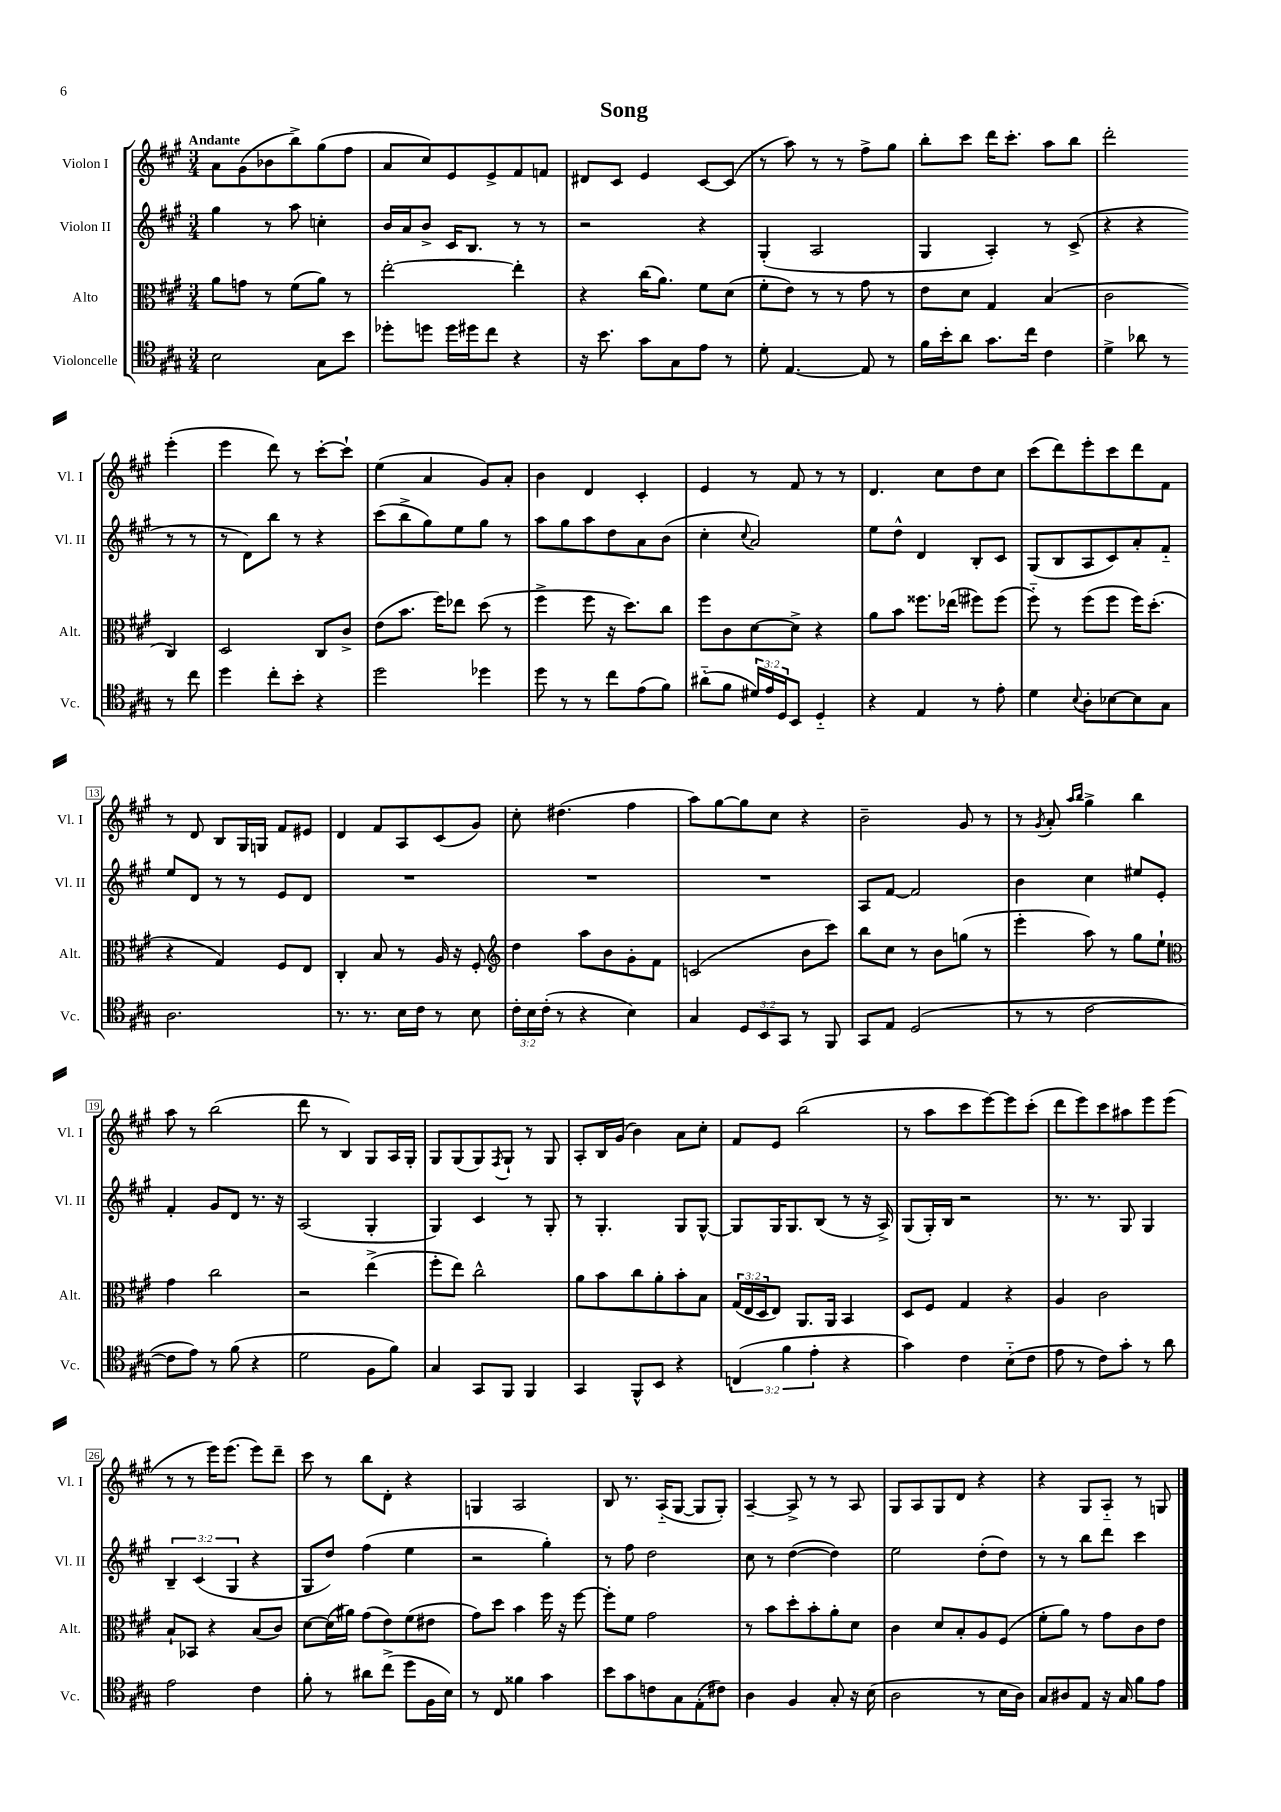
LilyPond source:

\header { title = "Song" }
<<
\new StaffGroup <<
\new Staff = "s0" \with { instrumentName = "Violon I" shortInstrumentName = "Vl. I" } {
    \clef treble \key a \major \numericTimeSignature \time 3/4 \tempo "Andante"
    a'8 gis'8( bes'8 b''8->) gis''8( fis''8 |
    a'8 cis''8) e'8 e'8-> fis'8 f'8 |
    dis'8 cis'8 e'4 cis'8~ cis'8( |
    r8 a''8) r8 r8 fis''8-> gis''8 |
    b''8-. cis'''8 d'''16 cis'''8.-. a''8 b''8 |
    d'''2-. e'''4-.( |
    e'''4 d'''8) r8 cis'''8~-. cis'''8-! |
    e''4( a'4 gis'8) a'8-. |
    b'4 d'4 cis'4-. |
    e'4 r8 fis'8 r8 r8 |
    d'4. cis''8 d''8 cis''8 |
    cis'''8( d'''8) e'''8-. cis'''8 d'''8 fis'8 |
    r8 d'8 b8 gis16 g16 fis'8 eis'8 |
    d'4 fis'8 a8 cis'8( gis'8) |
    cis''8-. dis''4.( fis''4 |
    a''8) gis''8~ gis''8 cis''8 r4 |
    b'2-- gis'8 r8 |
    r8 \acciaccatura { gis'8 } a'8-. \grace { a''16 b''16 } gis''4-> b''4 |
    a''8 r8 b''2( |
    d'''8 r8 b4) gis8 a16 gis16-. |
    gis8 gis8( gis8) \acciaccatura { fis8 } gis8-! r8 gis8 |
    a8-. b16 gis'16( b'4) a'8 cis''8-. |
    fis'8 e'8 b''2( |
    r8 a''8 cis'''8 e'''8~) e'''8 cis'''8-.( |
    d'''8 e'''8) cis'''8 ais''8 e'''8 e'''8( |
    r8 r8 e'''16) e'''8.( e'''8) d'''8-- |
    cis'''8 r8 b''8 d'8-. r4 |
    g4 a2 |
    b8 r8. a16-_( gis8~ gis8 gis8-.) |
    a4~-- a8-> r8 r8 a8 |
    gis8 a8 gis8 d'8 r4 |
    r4 gis8 a8-_ r8 g8 \bar "|." |
}
\new Staff = "s1" \with { instrumentName = "Violon II" shortInstrumentName = "Vl. II" } {
    \clef treble \key a \major \numericTimeSignature \time 3/4 \override Staff.TupletNumber.text = #tuplet-number::calc-fraction-text
    gis''4 r8 a''8 c''4-. |
    b'16 a'16 b'8-> cis'16 b8. r8 r8 |
    r2 r4 |
    gis4-.( a2 |
    gis4 a4-.) r8 cis'8->( |
    r4 r4 r8 r8 |
    r8 d'8) b''8 r8 r4 |
    cis'''8( b''8-> gis''8) e''8 gis''8 r8 |
    a''8 gis''8 a''8 d''8 a'8 b'8( |
    cis''4-. \appoggiatura { cis''8 } a'2) |
    e''8 d''8-^ d'4 b8-. cis'8 |
    gis8( b8 a8 cis'8) a'8-. fis'8-_ |
    e''8 d'8 r8 r8 e'8 d'8 |
    R2. |
    R2. |
    R2. |
    a8 fis'8~ fis'2 |
    b'4 cis''4 eis''8 e'8-. |
    fis'4-. gis'8 d'8 r8. r16 |
    a2( gis4-. |
    gis4) cis'4 r8 gis8-. |
    r8 gis4.-. gis8 gis8~-^ |
    gis8 gis16 gis8. b8( r8 r16 a16->) |
    gis8( gis16-.) b16 r2 |
    r8. r8. gis8 gis4 |
    \tuplet 3/2 { b4-- cis'4( gis4 } r4 |
    gis8 d''8) fis''4( e''4 |
    r2 gis''4-.) |
    r8 fis''8 d''2 |
    cis''8 r8 d''4~( d''4) |
    e''2 d''8-.( d''8) |
    r8 r8 b''8 d'''8 cis'''4 \bar "|." |
}
\new Staff = "s2" \with { instrumentName = "Alto" shortInstrumentName = "Alt." } {
    \clef alto \key a \major \numericTimeSignature \time 3/4 \override Staff.TupletNumber.text = #tuplet-number::calc-fraction-text
    a'8 g'8 r8 fis'8( a'8) r8 |
    e''2~-. e''4-. |
    r4 cis''16( a'8.) fis'8 d'8( |
    fis'8-. e'8) r8 r8 gis'8 r8 |
    e'8 d'8 gis4 b4( |
    cis'2 cis4) |
    d2 cis8 cis'8-> |
    e'8( b'8. fis''16) ees''8 d''8( r8 |
    fis''4-> fis''8 r16 d''8.) cis''8 |
    fis''8 cis'8 d'8~ d'8-> r4 |
    a'8 b'8 fisis''8. ees''16( fis''8) fis''8( |
    fis''8-_) r8 fis''8( fis''8 fis''16) d''8.-.( |
    r4 gis4) fis8 e8 |
    cis4-. b8 r8 a16 r16 fis8-. |
    \clef treble d''4 a''8 b'8 gis'8-. fis'8 |
    c'2( b'8 cis'''8) |
    b''8 cis''8 r8 b'8 g''8( r8 |
    e'''4-. a''8) r8 gis''8 e''8-! |
    \clef alto gis'4 cis''2 |
    r2 e''4->( |
    fis''8-. e''8) cis''2-^ |
    a'8 b'8 cis''8 a'8-. b'8-. b8 |
    \tuplet 3/2 { gis16( e16 d16 } e8) a,8. a,16 b,4 |
    d8 fis8 gis4 r4 |
    a4 cis'2 |
    b8-! bes,8 r4 b8( cis'8) |
    d'8~ d'16( ais'16) gis'8( e'8) fis'8( eis'8 |
    gis'8) d''8 b'4 fis''16 r16 fis''8~ |
    fis''8-. fis'8 gis'2 |
    r8 b'8 d''8-. b'8-. a'8-. d'8 |
    cis'4 d'8 b8-. a8 fis8( |
    fis'8-. a'8) r8 gis'8 cis'8 e'8 \bar "|." |
}
\new Staff = "s3" \with { instrumentName = "Violoncelle" shortInstrumentName = "Vc." } {
    \clef tenor \key a \major \numericTimeSignature \time 3/4 \override Staff.TupletNumber.text = #tuplet-number::calc-fraction-text
    b2 gis8 b'8 |
    des''8-. d''8 d''16 dis''16 cis''8 r4 |
    r16 b'8. gis'8 gis8 e'8 r8 |
    d'8-. e4.~ e8 r8 |
    fis'16 b'16-. a'8 gis'8. cis''16 cis'4 |
    d'4-> aes'8 r8 r8 cis''8 |
    d''4 cis''8-. b'8-. r4 |
    d''2 des''4 |
    d''8 r8 r8 cis''8 e'8( fis'8) |
    ais'8-_( fis'8 \tuplet 3/2 { dis'16) e'16 d16 } b,8 d4-_ |
    r4 e4 r8 e'8-. |
    d'4 \appoggiatura { b8 } a8-. bes8~ bes8 gis8 |
    a2. |
    r8. r8. b16 cis'16 r8 b8 |
    \tuplet 3/2 { cis'16-. b16 cis'16-.( } r8 r4 b4) |
    gis4 \tuplet 3/2 { d8 b,8 gis,8 } r8 fis,8 |
    gis,8 e8 d2( |
    r8 r8 cis'2~ |
    cis'8 e'8) r8 fis'8( r4 |
    d'2 fis8 fis'8) |
    gis4 gis,8 fis,8 fis,4 |
    gis,4 fis,8-^ b,8 r4 |
    \tuplet 3/2 { c4( fis'4 e'4-. } r4 |
    gis'4) cis'4 b8-_( cis'8 |
    e'8 r8 cis'8) gis'8-. r8 a'8 |
    e'2 cis'4 |
    fis'8-. r8 ais'8 cis''8->( d''8 fis16 b16) |
    r8 cis8 fisis'4 gis'4 |
    b'8 gis'8 c'8 gis8 e8-.( cis'8) |
    a4 fis4 gis8-. r16 b16( |
    a2 r8 b16 a16) |
    gis8 ais8 e8 r16 gis16 fis'8 e'8 \bar "|." |
}
>>
>>
\layout { \context { \Score \override BarNumber.stencil = #(make-stencil-boxer 0.1 0.3 ly:text-interface::print) } }
